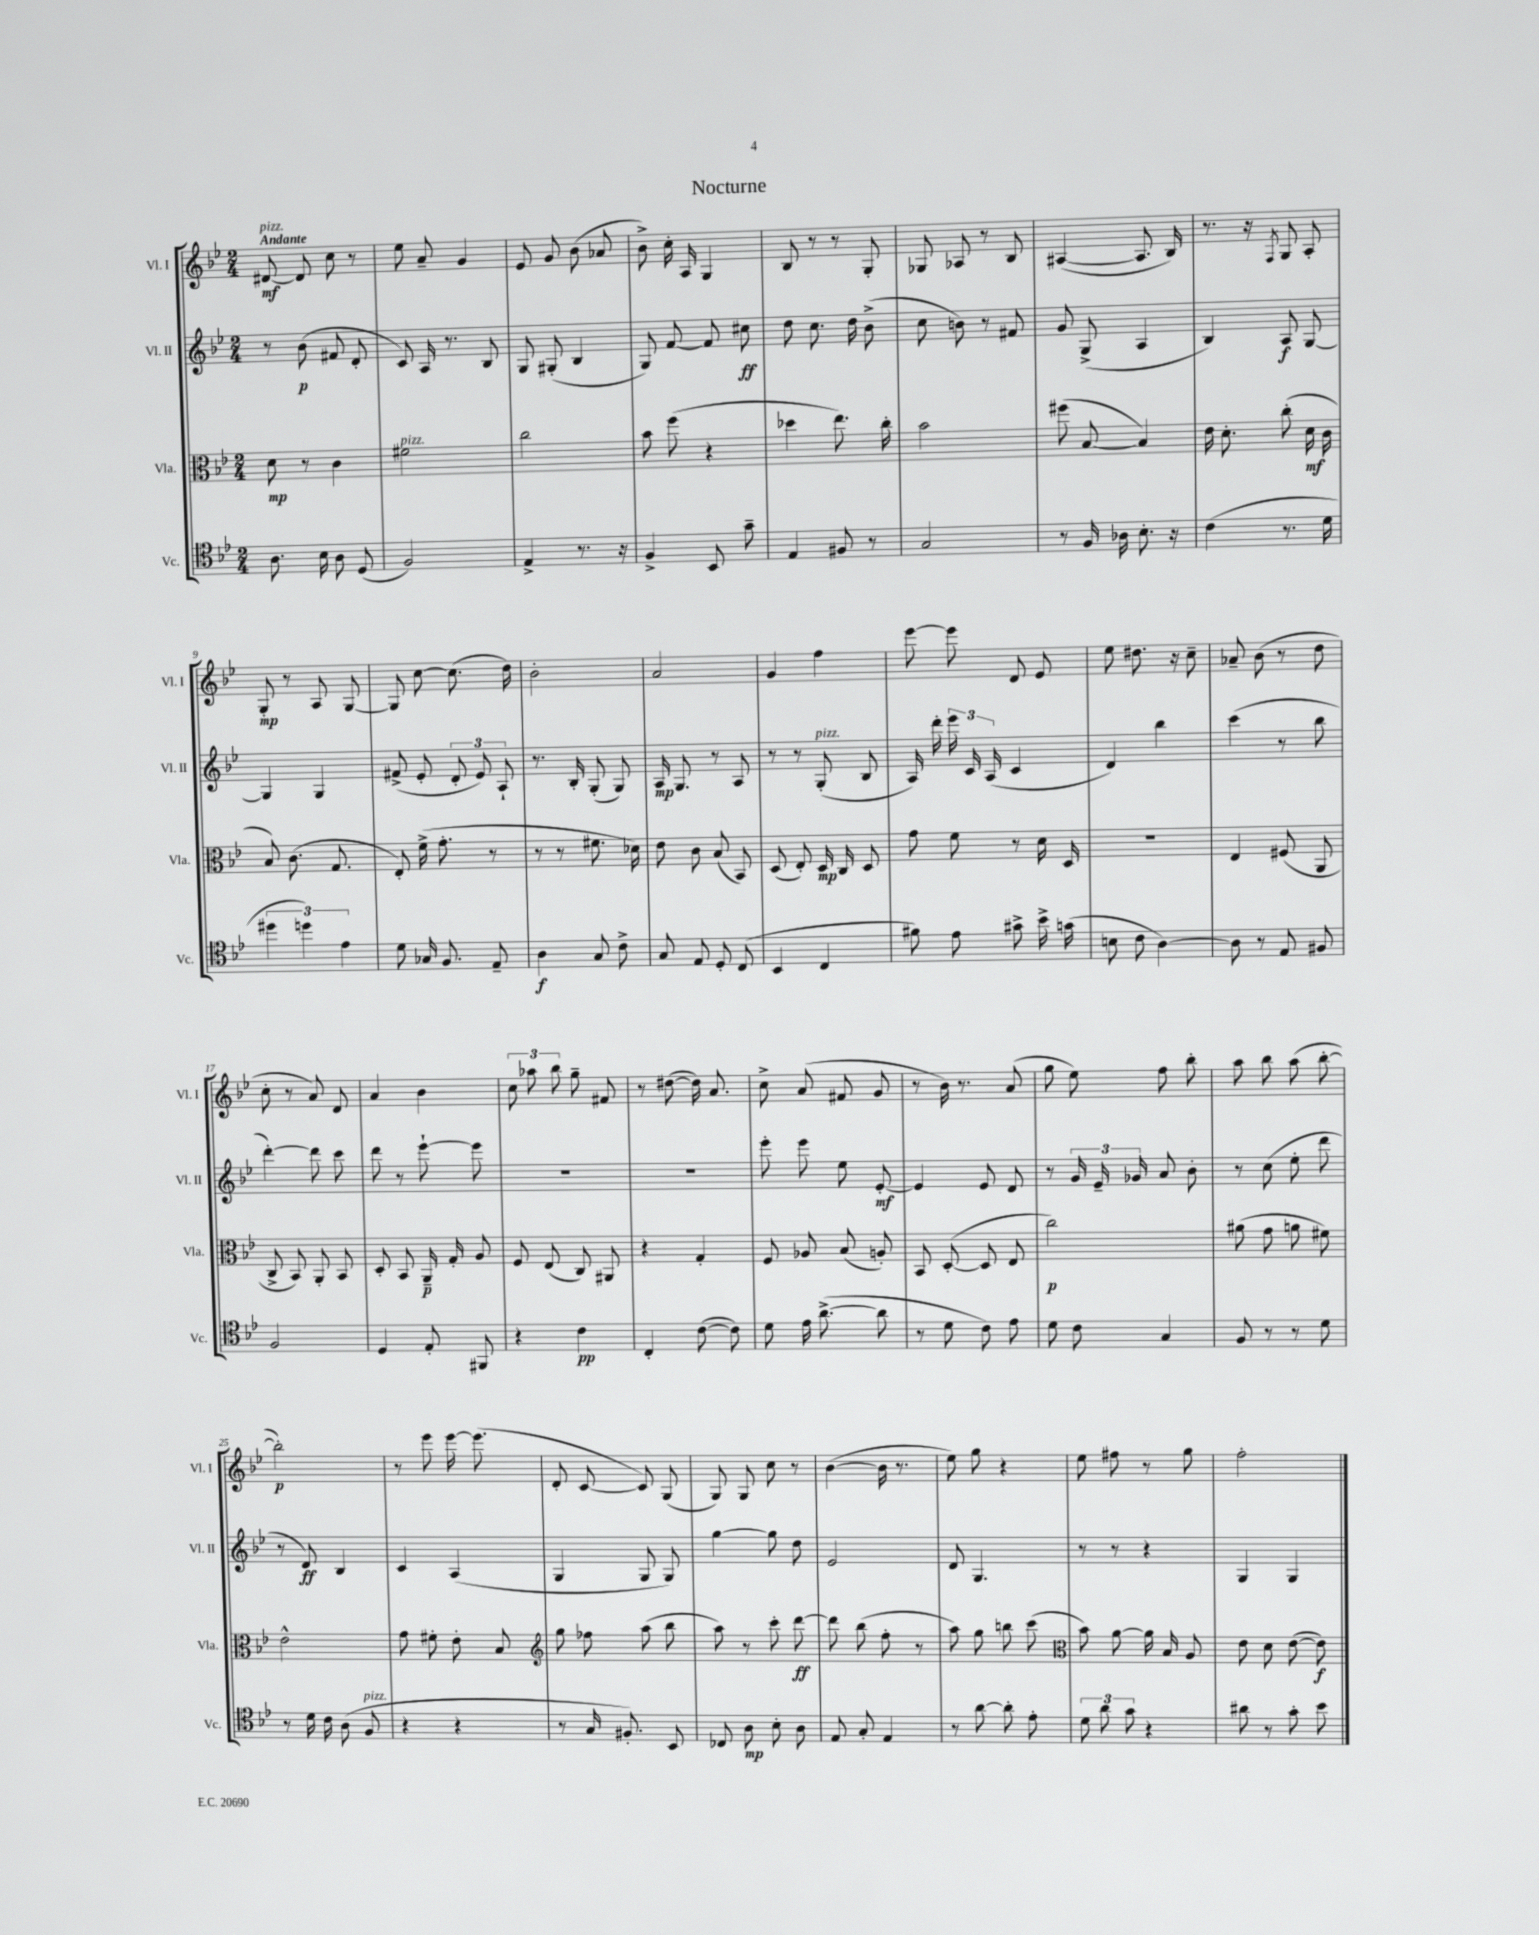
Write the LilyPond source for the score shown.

\header { title = "Nocturne" }
<<
\new StaffGroup <<
\new Staff = "s0" \with { instrumentName = "Vl. I" shortInstrumentName = "Vl. I" } {
    \clef treble \key bes \major \numericTimeSignature \time 2/4 \tempo "Andante"
    \autoBeamOff dis'8~\mf^\markup { \italic "pizz." } dis'8 c''8 r8 |
    ees''8 a'8-- g'4 |
    ees'8 g'8 bes'8( aes'8 |
    bes'8->) c''16-. a16 g4 |
    bes8 r8 r8 g8-. |
    ges8 aes8 r8 bes8 |
    ais4~( ais8. bes16) |
    r8. r16 \acciaccatura { f8 } g8 a8-. |
    g8-.\mp r8 a8 g8~ |
    g8 c''8~ c''8.( d''16) |
    bes'2-. |
    a'2 |
    g'4 f''4 |
    ees'''8~ ees'''8 d'8 ees'8 |
    ees''8 dis''8. r16 c''8-- |
    aes'8-- bes'8( r8 d''8 |
    c''8-. r8 a'8) d'8 |
    a'4 bes'4 |
    \tuplet 3/2 { c''8 aes''8 bes''8 } g''8-- fis'8 |
    r8 dis''8~( dis''16) a'8. |
    c''8-> a'8( fis'8 g'8 |
    r8 bes'16) r8. a'8( |
    g''8 ees''8) f''8 bes''8-. |
    a''8 bes''8 a''8( bes''8~-. |
    bes''2-.\p) |
    r8 ees'''8 ees'''16~ ees'''8.( |
    d'8-. c'8~ c'8) g8( |
    g8) g8 c''8 r8 |
    bes'4~( bes'16 r8. |
    ees''8) g''8 r4 |
    ees''8 fis''8 r8 g''8 |
    f''2-. \bar "|." |
}
\new Staff = "s1" \with { instrumentName = "Vl. II" shortInstrumentName = "Vl. II" } {
    \clef treble \key bes \major \numericTimeSignature \time 2/4
    \autoBeamOff r8 bes'8\p( fis'8 d'8-. |
    c'8) a16 r8. bes8 |
    g8 gis8-.( bes4 |
    g8) f'8~ f'8 cis''8\ff |
    d''8 c''8. d''16 bes'8->( |
    c''8 b'8) r8 fis'8 |
    g'8 g8->( a4 |
    bes4) a8\f g8~ |
    g4 g4 |
    fis'8->( ees'8-. \tuplet 3/2 { d'8-. ees'8) a8-! } |
    r8. bes16-. g8-.( g8) |
    a16\mp g8. r8 a8 |
    r8 r8 g8-.^\markup { \italic "pizz." }( bes8 |
    a16) d'''16-. \tuplet 3/2 { ees'''16 c'16 a16( } c'4 |
    d'4) bes''4 |
    c'''4( r8 bes''8 |
    d'''4~-.) d'''8 c'''8 |
    d'''8 r8 ees'''8~-! ees'''8 |
    R2 |
    R2 |
    ees'''8-. ees'''8 ees''8 ees'8~-.\mf |
    ees'4 ees'8 d'8 |
    r8 \tuplet 3/2 { g'16 ees'16-- ges'16 } a'8 bes'8-. |
    r8 c''8( ees''8-. d'''8 |
    r8 d'8\ff) bes4 |
    c'4 a4( |
    g4 g8 g8) |
    g''4~ g''8 d''8 |
    ees'2 |
    d'8 g4. |
    r8 r8 r4 |
    g4 g4 \bar "|." |
}
\new Staff = "s2" \with { instrumentName = "Vla." shortInstrumentName = "Vla." } {
    \clef alto \key bes \major \numericTimeSignature \time 2/4
    \autoBeamOff d'8\mp r8 c'4 |
    fis'2^\markup { \italic "pizz." } |
    c''2 |
    bes'8 f''8( r4 |
    des''4 ees''8.) c''16-. |
    bes'2 |
    fis''8( bes8~ bes4) |
    ees'16 d'8.-. c''8-.( d'16\mf c'16 |
    bes8) c'8.( g8. |
    ees8-.) f'16->( g'8.-. r8 |
    r8 r8 fis'8. des'16) |
    ees'8 c'8 bes8( bes,8) |
    d8( ees8-.) d16\mp c16 d8 |
    g'8 f'8 r8 d'16 d16 |
    R2 |
    ees4 fis8( a,8 |
    c8-> bes,8) a,8-. bes,8 |
    d8-. bes,8 a,16--\p g16-. a8 |
    f8 ees8( c8) ais,8 |
    r4 g4-. |
    f8 aes8 bes8( a8-.) |
    bes,8 d8~-.( d8 ees8 |
    c''2\p) |
    ais'8( g'8 a'8 fis'8) |
    ees'2-^ |
    g'8 fis'8-. ees'8-. bes8 |
    \clef treble g''8 fes''8 a''8( bes''8 |
    a''8) r8 c'''8-. d'''8~\ff |
    d'''8 bes''8( f''8-. r8 |
    a''8) g''8 b''8 c'''8( |
    \clef alto bes'8) a'8~ a'16 bes16 a8 |
    ees'8 d'8 ees'8~( ees'8\f) \bar "|." |
}
\new Staff = "s3" \with { instrumentName = "Vc." shortInstrumentName = "Vc." } {
    \clef tenor \key bes \major \numericTimeSignature \time 2/4
    \autoBeamOff a8. bes16 a8 d8( |
    f2) |
    ees4-> r8. r16 |
    f4-> bes,8 g'8-- |
    ees4 fis8 r8 |
    g2 |
    r8 f16 aes16 bes8.-. r16 |
    c'4( r8. d'16 |
    \tuplet 3/2 { dis''4 d''4) ees'4 } |
    d'8 ges16 f8. ees8-- |
    a4\f g8 c'8-> |
    g8 ees8 d8-. c8( |
    bes,4 c4 |
    fis'8) ees'8 gis'8-> bes'16-> g'16( |
    b8 c'8 a4~) |
    a8 r8 ees8 fis8 |
    f2 |
    d4 ees8-. fis,8 |
    r4 c'4\pp |
    c4-. c'8~( c'8) |
    d'8 ees'16 a'8.~->( a'8 |
    r8 d'8 c'8) ees'8 |
    d'8 c'8 g4 |
    f8 r8 r8 d'8 |
    r8 d'16 c'16 a8( f8^\markup { \italic "pizz." } |
    r4 r4 |
    r8 g16 fis8.-.) bes,8 |
    ces8 a8\mp bes8-. a8 |
    ees8 g8-. ees4 |
    r8 a'8~ a'8-. ees'8-. |
    \tuplet 3/2 { d'8 a'8 g'8 } r4 |
    ais'8 r8 g'8-. bes'8 \bar "|." |
}
>>
>>
